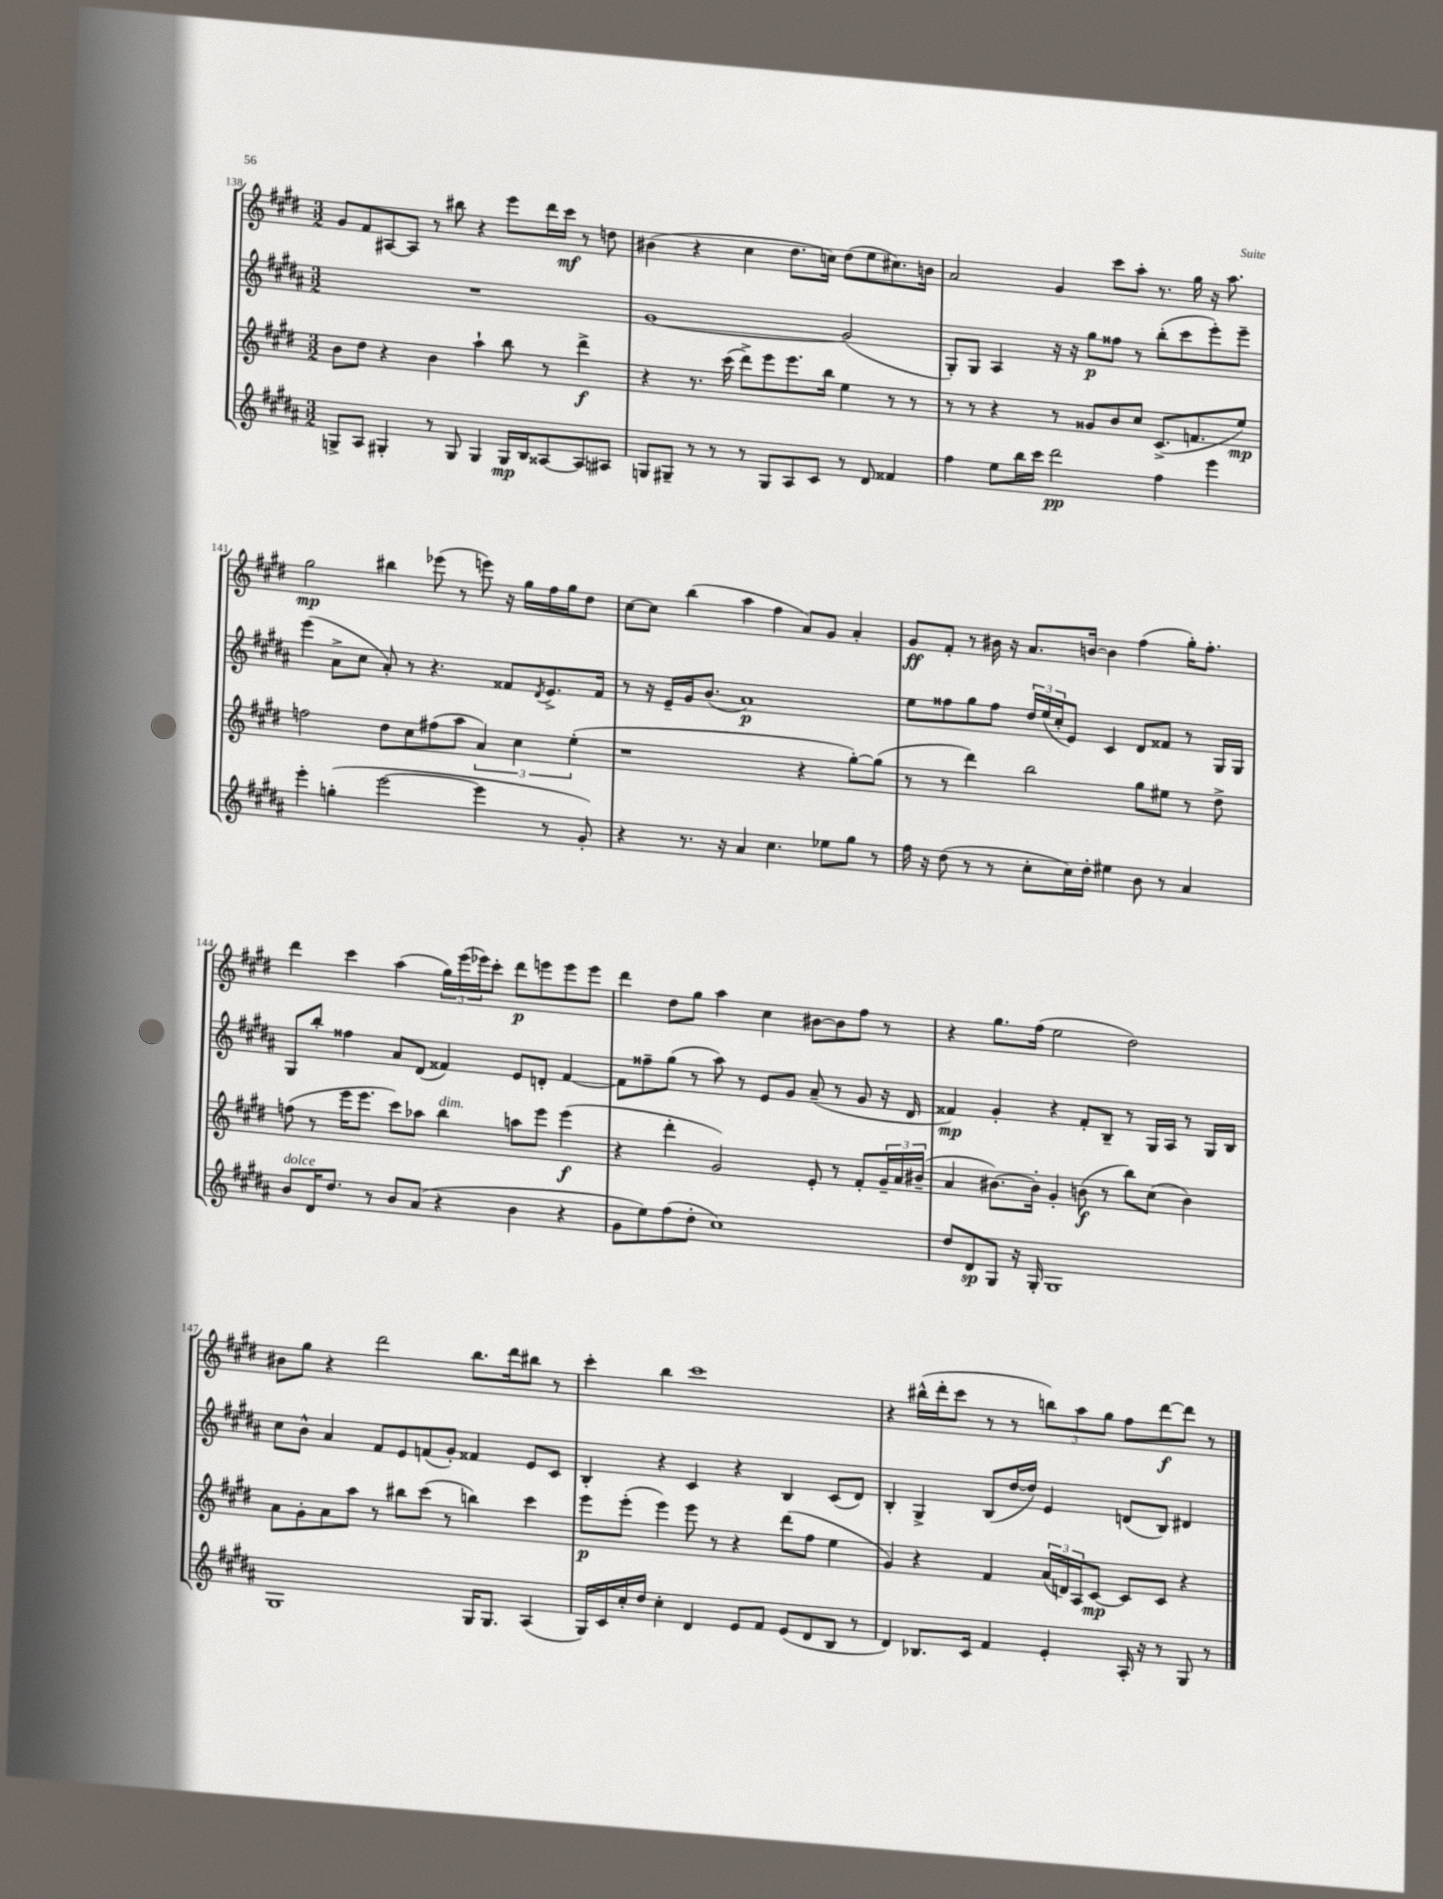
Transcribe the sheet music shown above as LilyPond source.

<<
\new StaffGroup <<
\new Staff = "s0" {
    \clef treble \key e \major \numericTimeSignature \time 3/2
    gis'8 fis'8 ais8~ ais8 r8 bis''8 r4 e'''8 dis'''16 cis'''16\mf r8 d''8 |
    bis'4( r4 cis''4 dis''8. c''16) dis''8( e''8 cis''8.) b'16 |
    a'2 gis'4 cis'''8 a''8-. r8. gis''16 r16 a''8. |
    gis''2\mp bis''4 ees'''8( r8 e'''8) r16 gis''16 fis''16 gis''16 dis''8 |
    cis''8~ cis''8 b''4( a''4 fis''4 a'8) gis'8 a'4-. |
    gis'8\ff fis'8-. r8 bis'16 r16 a'8. b'16~ b'4 fis''4( gis''16-.) fis''8.-. |
    dis'''4 cis'''4 a''4( \tuplet 3/2 { gis''16) e'''16( ees'''16) } cis'''8-. dis'''8\p e'''8 e'''8 e'''8 |
    dis'''4 dis''8 gis''8 a''4 cis''4 bis'8~ bis'8 fis''8 r8 |
    r4 gis''8. fis''16( e''2 dis''2) |
    bis'8 gis''8 r4 dis'''2 b''8. dis'''16 bis''8 r8 |
    cis'''4-. b''4 cis'''1 |
    r4 bis''16-^( dis'''16-. cis'''8 r8 r8 \tuplet 3/2 { b''8) a''8 gis''8 } fis''8 dis'''8~\f dis'''8 r8 \bar "|." |
}
\new Staff = "s1" {
    \clef treble \key b \major \numericTimeSignature \time 3/2
    R1. |
    gis'1~ gis'2( |
    gis8-.) gis8 ais4 r16 r16 gis''8\p fisis''8 r8 b''8-.( cis'''8 e'''8-.) e'''8-- |
    e'''4( ais'8-> cis''8 ais'8-.) r8 r4. fisis'8 \acciaccatura { dis'8 } e'8.-> fisis'16 |
    r8 r16 e'16-- gis'16 b'8.( ais'1\p) |
    e''8 fisis''8 gis''8 fisis''8 \tuplet 3/2 { dis''16 e''16( cis''16-. } e'8) cis'4 dis'8 fisis'8 r8 gis16 gis16 |
    gis8 b''8-. fisis''4 ais'8 dis'8( fisis'4) e'8 d'8-. fisis'4~ |
    fisis'8 fisis''8-- gis''8( r8 ais''8) r8 e'8 gis'8 ais'8--( r8 gis'8 r16 dis'16 |
    fisis'4\mp) gis'4-. r4 fisis'8-. b8-- r8 gis16 ais16 r8 gis16 b16 |
    cis''8 b'8-^ ais'4 fis'8 e'8 f'8( gis'8-.) fisis'4 e'8 cis'8 |
    b4-. r4 cis'4 r4 b4 cis'8( dis'8) |
    b4-. gis4-> b8( dis''16~ dis''16) e'4 d'8( b8) dis'4 \bar "|." |
}
\new Staff = "s2" {
    \clef treble \key e \major \numericTimeSignature \time 3/2
    b'8 dis''8 r4 b'4 a''4-! b''8 r8 dis'''4->\f |
    r4 r8. cis'''16( dis'''8->) e'''8 e'''8. b''16 e''4 r8 r8 |
    r8 r8 r4 r8 gisis'8 b'8 cis''8 cis'8.->( f'8. e''8\mp) |
    f''2 dis''8 cis''8 fis''8( a''8 \tuplet 3/2 { a'4) cis''4 e''4-.( } |
    r1 r4 gis''8~-.) gis''8( |
    r8 r8 dis'''4) b''2 gis''8 eis''8 r8 dis''8-> |
    f''8( r8 e'''16 e'''8. cis'''8) aes''8 b''4^\markup { \italic "dim." } a''8 e'''8 e'''4\f( |
    r4 dis'''4-. gis'2) e'8-. r8 fis'8-. \tuplet 3/2 { gis'16-- a'16 bis'16--( } |
    a'4 bis'8.~) bis'16-. gis'4-. b'8\f( r8 b''8) cis''8( b'4) |
    a'8 gis'8-. a'8 a''8 r8 bis''8 cis'''8( r8 b''4) cis'''4 |
    e'''8\p e'''8-.( e'''4) e'''8 r8 r4 dis'''8( fis''8 e''4 |
    gis'4) r4 fis'4 \tuplet 3/2 { a'16( d'16) a16 } cis'8~\mp cis'8 cis'8 r4 \bar "|." |
}
\new Staff = "s3" {
    \clef treble \key b \major \numericTimeSignature \time 3/2
    g8-> ais8 gis4-. r8 gis8 gis4 gis16\mp b16 aisis8~ aisis8 ais8 |
    g8 gis8-- r8 r8 r8 gis8 ais8 cis'8 r8 dis'8 fisis'4 |
    fis''4 e''8 b''16 cis'''16 dis'''2\pp fis''4 e'''4 |
    e'''4-. g''4-.( e'''2~ e'''4 r8 gis'8-.) |
    r4 r8. r16 ais'4 cis''4. ees''8 gis''8 r8 |
    fis''16 r16 dis''8( r8 r8 cis''8-. cis''16) dis''16-. eis''4 b'8 r8 ais'4 |
    b'8^\markup { \italic "dolce" } dis'16 dis''8. r8 b'8 ais'8( r4 b'4 r4 |
    gis'8 e''8) fis''8( dis''8-. cis''1) |
    dis''8 dis'8\sp gis8 r16 gis16-. gis1 |
    gis1 gis16 gis8. ais4( |
    gis16) cis'16 cis''16-. dis''16 cis''4-. dis'4 e'8 fis'8 e'8( dis'8 b8 r8 |
    dis'4) bes8. cis'16 fis'4 e'4-. ais16-. r16 r8 gis8 r8 \bar "|." |
}
>>
>>
\layout { \context { \Score currentBarNumber = #138 } }
